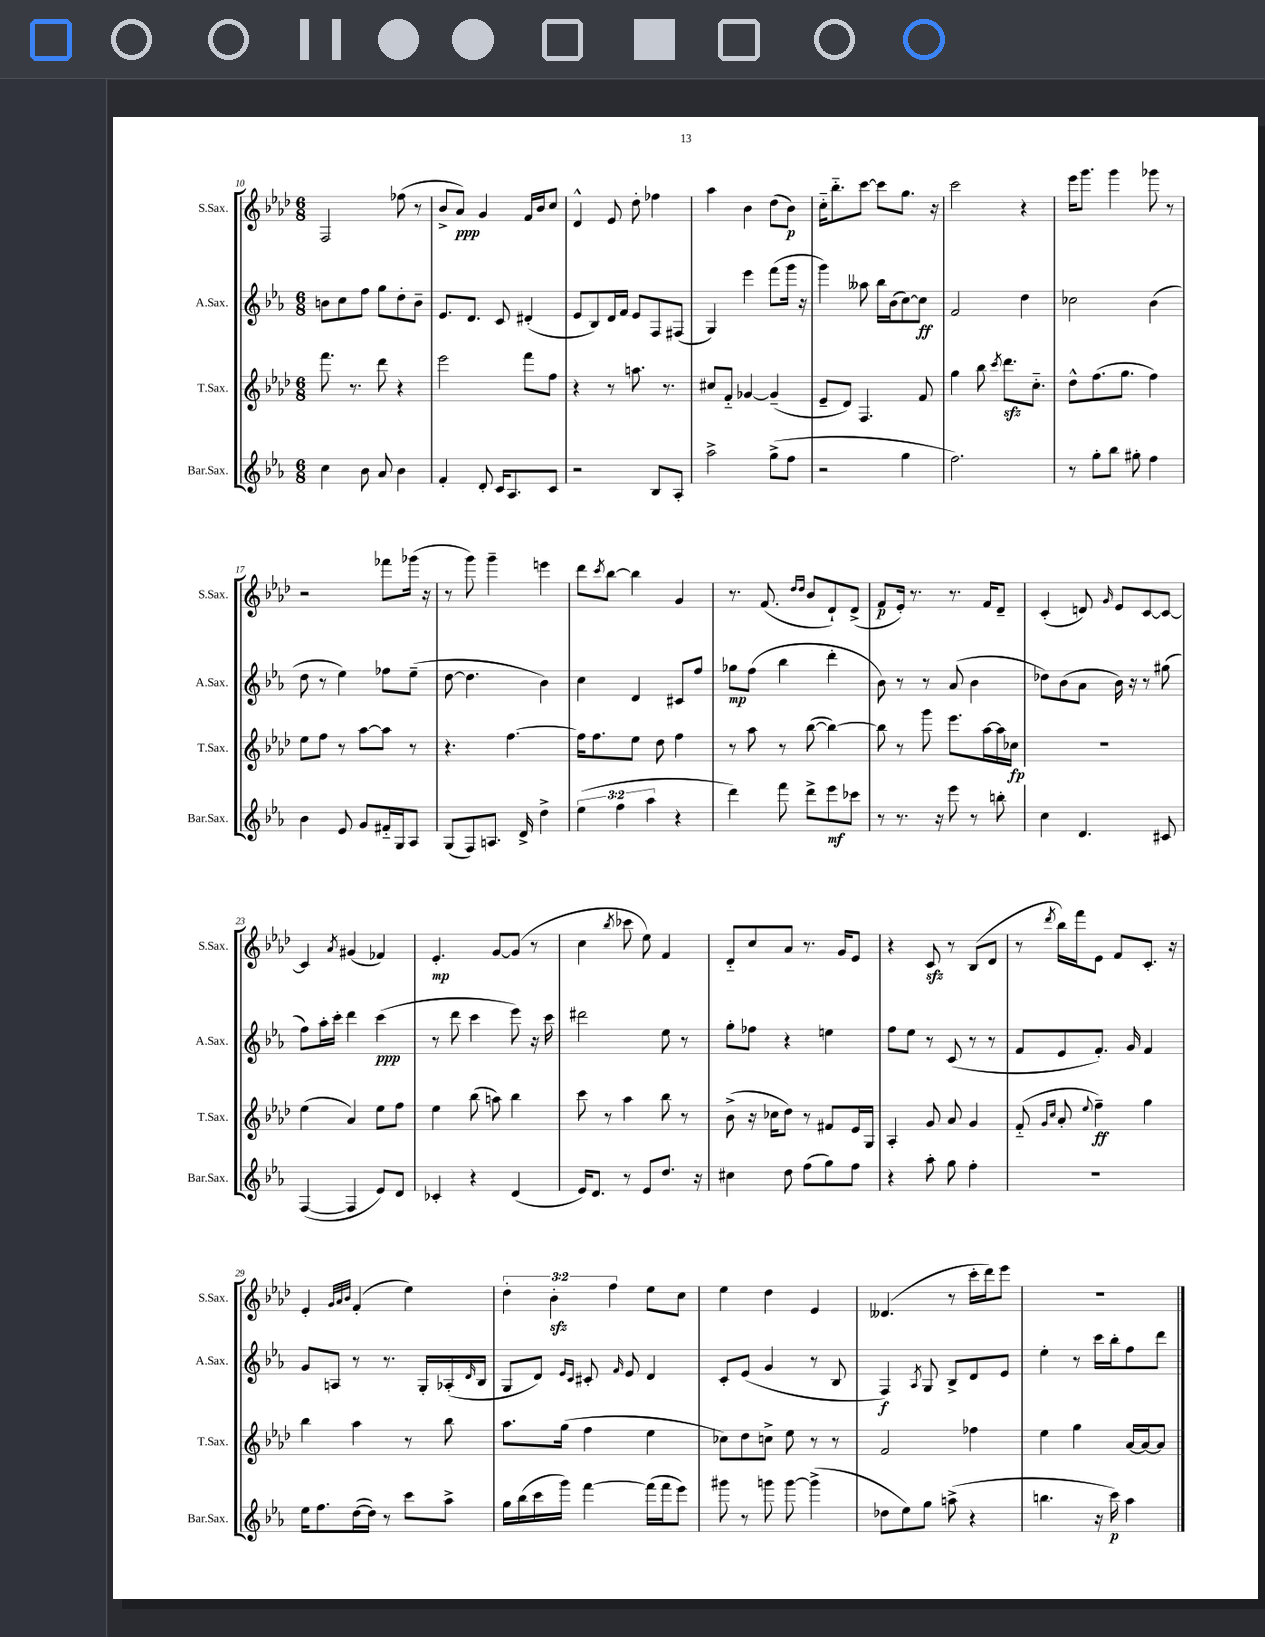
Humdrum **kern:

**kern	**kern	**kern	**kern
*staff4	*staff3	*staff2	*staff1
*clefG2	*clefG2	*clefG2	*clefG2
*k[b-e-a-]	*k[b-e-a-d-]	*k[b-e-a-]	*k[b-e-a-d-]
*M6/8	*M6/8	*M6/8	*M6/8
4cc\	8.fff\	8b\L	2F/
.	.	8cc\	.
.	8.r	.	.
8b-\	.	8ff\J	.
8a-/	8ddd-\	8gg\L	.
4b-\	4r	8dd'\	(8ff-\
.	.	8b~\J	8r
=	=	=	=
4f'/	2eee-\	8.e-/L	8b-^/L
.	.	.	8a-/J)
.	.	8.d/J	.
8d'/	.	.	4g/
16c/LK	.	8c/	.
8.A-/	.	.	.
.	8fff\L	(4d#'/	16f/LL
.	.	.	16b-/J
8c/J	8ff\J	.	8cc/J
=	=	=	=
2r	4r	8e-/L	4d-^^/
.	.	8B-/)	.
.	8r	16d/L	8e-/
.	.	16f/JJ	.
.	8.aa\	8e-/L	8dd-'\
8B-/L	.	8F/	4ff-\
.	8.r	.	.
8A-'/J	.	(8F#/J	.
=	=	=	=
2aa-^\	8cc#/L	4G/)	4aa-\
.	8f'~/J	.	.
.	[4g-/	4eee-\	4b-\
(8gg^\L	(4g-~/]	(8fff\L	(8dd-\L
8ff\J	.	16ggg\Jk	8b-\J)
.	.	16r	.
=	=	=	=
2r	8e-~/L	4ggg\)	16cc'~\LK
.	.	.	8.bb-'~\
.	8d-/J)	.	.
.	4.F/	8aa--\	[8ccc\J
.	.	16bb-\LL	8ccc\]L
.	.	(16b-\J	.
4gg\	.	[8cc\)	8.gg\J
.	8f/	8cc\]J	.
.	.	.	16r
=	=	=	=
2.ff\)	4gg\	2f/	2ccc\
.	8bb-\	.	.
.	8qccc/	.	.
.	8.ddd-\L	.	.
.	.	4dd\	4r
.	8.cc'~\J	.	.
=	=	=	=
8r	8dd-^^\L	2cc-\	16eee-\LK
.	.	.	8.ggg\J
8gg'\L	(8.ff\	.	.
8bb-\J	.	.	4ggg\
.	8.gg\J	.	.
8gg#'\	.	.	.
4ff\	4ff\)	(4b-\	8ggg-\
.	.	.	8r
=	=	=	=
4b-\	8ee-\L	8dd\	2r
.	8ff\J	8r	.
8e-/	8r	4ee-\)	.
8g/L	[8aa-\L	.	.
16f#'~/L	8aa-\]J	8ff-\L	8fff-\L
16G/J	.	.	.
8A-/J	8r	(8ee-~\J	(16ggg-\Jk
.	.	.	16r
=	=	=	=
(8G/L	4.r	[8dd\	8r
8F/)	.	4.dd\]	8ggg\)
8.A/J	.	.	4ggg~\
.	[4.ff\	.	.
16d^/	.	.	.
4dd^\	.	4b-\)	4eee\
=	=	=	=
(6ee-\	16ff\]LK	4cc\	8ddd-\L
.	8.ff\	.	.
.	.	.	8qccc/
.	.	.	[8bb-\J
6ff\	.	.	.
.	8ee-\J	4d/	4bb-\]
6aa-\	.	.	.
.	8dd-\	.	.
4r	4ff\	8c#/L	4g/
.	.	8ff/J	.
=	=	=	=
4ddd\)	8r	8gg-\L	8.r
.	8aa-\	(8ff\J	.
.	.	.	(8.f/
8fff\	8r	4bb-\	.
.	.	.	16qqdd-/LL
.	.	.	16qqdd-/JJ
8ddd^\L	([8bb-\	.	8b-/L
8eee-\	4bb-\_)	4ddd'\	8d-`/)
8ccc-\J	.	.	(8d-^/J
=	=	=	=
8r	8bb-\]	8b-\)	8f/L
8.r	8r	8r	16e-'/Jk)
.	.	.	8.r
.	8ggg\	8r	.
16r	.	.	.
8eee-\	8.eee-\L	(8a-/	8.r
8r	.	4b-\	.
.	[16aa-\L	.	16f/LK
8bb'\	16aa-\]	.	8d-~/J
.	16cc-\JJ	.	.
=	=	=	=
4cc\	2.r	8dd-\L)	(4c'/
.	.	(8b-\	.
4.d/	.	8a-\J	8d/)
.	.	.	16qqg/
.	.	16b-\)	8e-/L
.	.	16r	.
.	.	8r	[8c/
8c#/	.	(8gg#\	8c/_J
=	=	=	=
([4F/	(4ee-\	8ff\L)	4c/]
.	.	16aa-'\L	.
.	.	16ccc'\JJ	.
.	.	.	8qa-/
4F/]	4a-/)	4ddd\	(4g#/
8e-/L)	8ee-\L	(4ccc\	4f-/)
8d/J	8ff\J	.	.
=	=	=	=
4c-'/	4ee-\	8r	4.e-'/
.	.	8ddd\	.
4r	(8bb-\	4ccc\	.
.	8aa\)	.	[8g/L
(4d/	4bb-\	8eee-\)	(8g/]J
.	.	16r	8r
.	.	16ccc\	.
=	=	=	=
16e-/LK)	8ccc\	2ddd#\	4cc\
8.d/J	.	.	.
.	8r	.	.
.	.	.	8qbb-/
8r	4aa-\	.	8ccc-\
8e-/L	.	.	8ee-\)
8.dd/J	8bb-\	8ee-\	4f/
.	8r	8r	.
16r	.	.	.
=	=	=	=
4cc#\	(8b-^\	8gg'\L	8d-'~/L
.	16r	8ff-\J	8cc/
.	16cc-\LK	.	.
8dd\	8dd-\J)	4r	8a-/J
(8ff\L	8r	.	8.r
8gg\)	8f#/L	4ee\	.
.	.	.	16g/LK
8ff\J	16e-/L	.	8e-/J
.	16G/JJ	.	.
=	=	=	=
4r	4A-'/	8ff\L	4r
.	.	8ee-\J	.
8aa-'\	8g/	8r	8c/
8gg\	8a-/	(8c/	8r
4ff'\	4g/	8r	(8B-/L
.	.	8r	8d-/J
=	=	=	=
2.r	(8f'~/	8f/L	8r
.	16qqg/LL	.	.
.	16qqcc/JJ	.	8qddd-/
.	8a-'/	8e-/	16bb-\LL)
.	.	.	16fff\J
.	8qqee-/	.	.
.	4ff~\)	8.f'/J)	8e-\J
.	.	.	8f/L
.	.	16g/	.
.	4gg\	4f/	8.c'/J
.	.	.	16r
=	=	=	=
16ee-\LK	4bb-\	8g/L	4e-'/
8.ff\	.	.	.
.	.	8A/J	.
.	.	.	32qqg/LLL
.	.	.	32qqa-/
.	.	.	32qqb-/JJJ
([16dd\L	4aa-\	8r	(4f'/
16dd\]JJ)	.	.	.
8r	.	8.r	.
8ccc\L	8r	.	4ee-\)
.	.	16G'/LL	.
8aa-^\J	8bb-\	(16A-'/	.
.	.	16qqd/	.
.	.	16B-/JJ	.
=	=	=	=
16gg\LL	8.aa-\L	8G/L	6dd-'\
(16bb-\	.	.	.
16ccc\	.	8d/J)	.
.	.	.	6b-'\
16ggg\JJ)	(16gg\Jk	.	.
.	.	16qqe-/LL	.
.	.	16qqc/JJ	.
[4fff\	4ff\	8c#'/	.
.	.	.	6ff\
.	.	16qqf/	.
.	.	8e-/	.
(16fff\]LL	4ee-\	4d/	8ee-\L
16fff\J	.	.	.
8eee-\J)	.	.	8cc\J
=	=	=	=
8ggg#\	8cc-\L)	8c'/L	4ee-\
8r	8dd-\	(8e-/J	.
8ggg\	8cc^\J	4g/	4dd-\
[8ggg\	8ee-\	.	.
(4ggg^\]	8r	8r	4e-/
.	8r	8B-/	.
=	=	=	=
8dd-\L	2f/	4F/)	(4.d--/
8ee-\)	.	.	.
.	.	8qA-/	.
8gg\J	.	8G/	.
(8aa^\	.	8B-^/L	8r
4r	4ff-\	8d/	16ccc'\LL
.	.	.	16ddd-\J)
.	.	8e-/J	8eee-\J
=	=	=	=
4.bb\	4ee-\	4ee-'\	2.r
.	4gg\	8r	.
16r	.	16ccc\LL	.
16ccc\)	.	16bb-'\J	.
4aa-\	[16a-/LL	8ff\	.
.	16a-/_J	.	.
.	8a-/]J	8ddd\J	.
==	==	==	==
*-	*-	*-	*-
